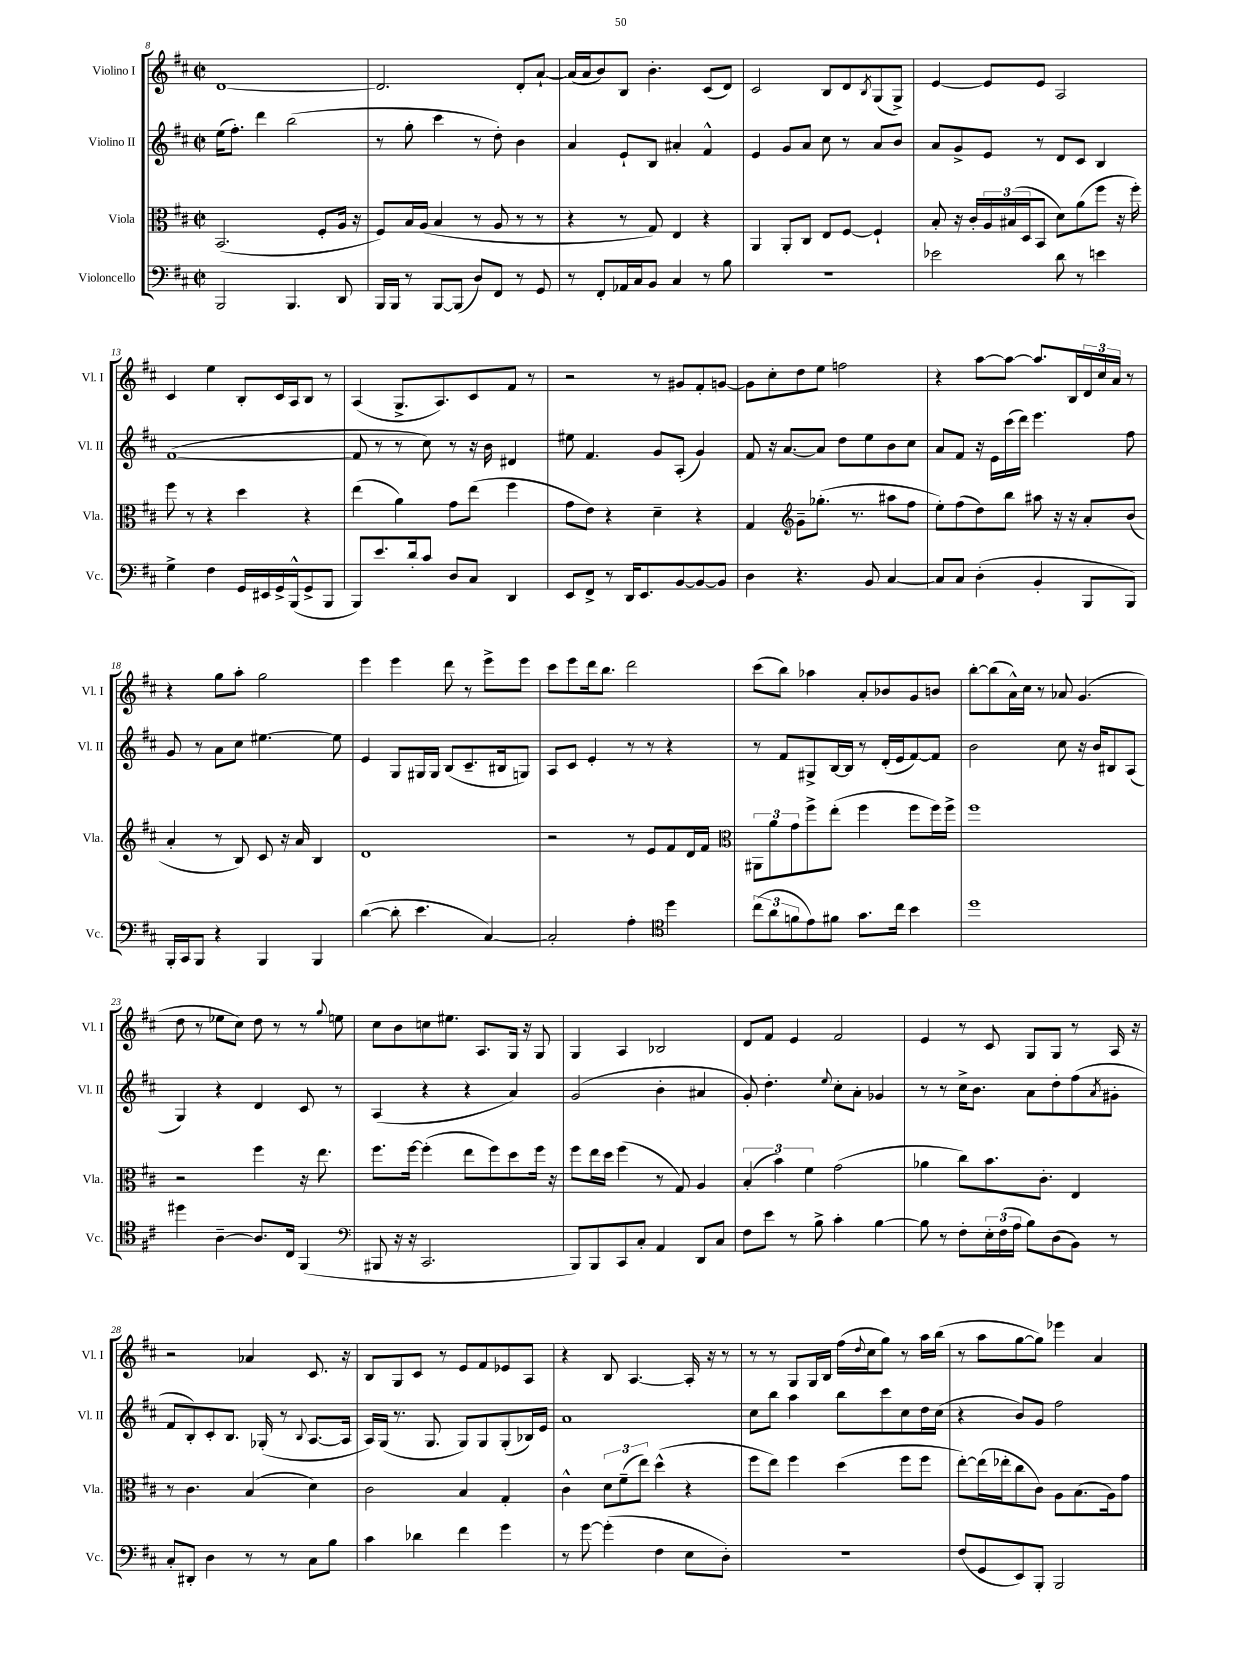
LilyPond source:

<<
\new StaffGroup <<
\new Staff = "s0" \with { instrumentName = "Violino I" shortInstrumentName = "Vl. I" } {
    \clef treble \key d \major \defaultTimeSignature \time 2/2
    d'1~ |
    d'2. d'8-. a'8~-! |
    a'16( a'16 b'8) b8 b'4.-. cis'8( d'8) |
    cis'2 b8 d'8 \acciaccatura { b8 } g8( g8->) |
    e'4~ e'8 e'8 a2 |
    cis'4 e''4 b8-. cis'16 a16 b8 r8 |
    a4( g8.-> a8.) cis'8 fis'8 r8 |
    r2 r8 gis'8 fis'8-. g'8~ |
    g'8 cis''8-. d''8 e''8 f''2 |
    r4 a''8~ a''8~ a''8. b16 \tuplet 3/2 { d'16 cis''16 a'16 } r8 |
    r4 g''8 a''8-. g''2 |
    e'''4 e'''4 d'''8 r8 e'''8-> e'''8 |
    cis'''8 e'''8 d'''16 b''8. d'''2 |
    cis'''8( b''8) aes''4 a'8-. bes'8 g'8 b'8 |
    b''8~-. b''8( a'16-^) cis''16 r8 aes'8 g'4.( |
    d''8 r8 ees''8 cis''8) d''8 r8 r8 \appoggiatura { g''8 } e''8 |
    cis''8 b'8 c''8 eis''8. a8. g16 r16 g8 |
    g4 a4 bes2 |
    d'8 fis'8 e'4 fis'2 |
    e'4 r8 cis'8 g8 g8 r8 a16 r16 |
    r2 aes'4 cis'8. r16 |
    b8 g8 cis'8 r8 e'8 fis'8 ees'8 a8 |
    r4 b8 a4.~ a16-. r16 r8 |
    r8 r8 g8 g16 b16 fis''16( \appoggiatura { d''8 } cis''16 g''8) r8 a''16 b''16( |
    r8 a''8 g''8~ g''8) ees'''4 a'4 \bar "|." |
}
\new Staff = "s1" \with { instrumentName = "Violino II" shortInstrumentName = "Vl. II" } {
    \clef treble \key d \major \defaultTimeSignature \time 2/2
    e''16( fis''8.-.) d'''4 b''2( |
    r8 g''8-. cis'''4 r8 d''8-.) b'4 |
    a'4 e'8-! b8 ais'4-. fis'4-^ |
    e'4 g'8 a'8 cis''8 r8 a'8 b'8 |
    a'8 g'8-> e'8 r8 d'8 cis'8 b4 |
    fis'1~( |
    fis'8 r8 r8 cis''8) r8 r16 b'16 dis'4 |
    eis''8 fis'4. g'8 a8-.( g'4) |
    fis'8 r16 a'8.~ a'8 d''8 e''8 b'8 cis''8 |
    a'8 fis'8 r16 e'16 cis'''16( d'''16) e'''4. fis''8 |
    g'8 r8 a'8 cis''8 eis''4.~ eis''8 |
    e'4 g8 gis16 gis16 b8( cis'8.-- bis16 g8) |
    a8 cis'8 e'4-. r8 r8 r4 |
    r8 fis'8 gis8-> b16~ b16 r8 d'16-.( e'16 fis'8~) fis'8 |
    b'2 cis''8 r16 b'16 bis8 a8( |
    g4) r4 d'4 cis'8 r8 |
    a4( r4 r4 a'4) |
    g'2( b'4-. ais'4 |
    g'8-.) d''4.-. \appoggiatura { e''8 } cis''8-. a'8-. ges'4 |
    r8 r8 cis''16-> b'8. a'8 d''8-. fis''8( \acciaccatura { a'8 } gis'8-. |
    fis'8 b8-.) cis'8-. b8. ges16-.( r8 \appoggiatura { b8 } a8.~ a16 |
    a16) g16( r8. g8. g8) g8 g8-.( bes16) e'16 |
    a'1 |
    cis''8 b''8 a''4 b''8 cis'''8 cis''8 d''16 cis''16( |
    r4 b'8) g'8 fis''2 \bar "|." |
}
\new Staff = "s2" \with { instrumentName = "Viola" shortInstrumentName = "Vla." } {
    \clef alto \key d \major \defaultTimeSignature \time 2/2
    b,2.( fis8-. a16 r16 |
    fis8) b16 a16( b4 r8 a8 r8 r8 |
    r4 r8 g8) e4 r4 |
    a,4 a,8-. cis8 e8 fis8~ fis4-! |
    b8-. r16 cis'16-. \tuplet 3/2 { a16 bis16( d16 } b,8 d'8) a'8( fis''8 r16 fis''16-.) |
    fis''8 r8 r4 d''4 r4 |
    e''4( a'4) g'8 e''8( fis''4 |
    g'8 e'8) r4 d'4-- r4 |
    g4 \clef treble g'8-- ges''8.-.( r8. ais''8 fis''8 |
    e''8-.) fis''8( d''8) b''8 ais''8 r16 r16 a'8-. b'8( |
    a'4-. r8 b8) cis'8 r16 a'16 b4 |
    d'1 |
    r2 r8 e'8 fis'8 d'16 fis'16 |
    \clef alto \tuplet 3/2 { ais,8 a'8 g'8 } fis''8-> e''8-.( fis''4 fis''8 fis''16) fis''16-> |
    fis''1 |
    r2 fis''4 r16 e''8. |
    fis''8. fis''16~ fis''4-.( e''8 fis''8) d''8 fis''16 r16 |
    fis''8 e''16 d''16 fis''4( r8 g8) a4 |
    \tuplet 3/2 { b4-.( b'4) fis'4 } g'2( |
    aes'4 cis''8) b'8. cis'8.-. e4 |
    r8 cis'4. b4( d'4) |
    cis'2 b4 g4-. |
    cis'4-^ \tuplet 3/2 { d'8 fis'8--( e''8) } d''4-^( r4 |
    fis''8 e''8) fis''4 d''4( fis''8 fis''8 |
    e''8~-.) e''16( ees''16-. cis''8 cis'8) a8 b8.( a16) g'8 \bar "|." |
}
\new Staff = "s3" \with { instrumentName = "Violoncello" shortInstrumentName = "Vc." } {
    \clef bass \key d \major \defaultTimeSignature \time 2/2
    b,,2 b,,4. d,8 |
    b,,16 b,,16 r8 b,,8~ b,,8( d8) fis,8 r8 g,8 |
    r8 fis,8-. aes,16 cis16 b,8 cis4 r8 b8 |
    r1 |
    ees'2 d'8 r8 e'4 |
    g4-> fis4 g,16 eis,16 g,16-> b,,16-^( g,8-> b,,8 |
    b,,8) e'8. d'16-. cis'8 d8 cis8 d,4 |
    e,8 fis,8-> r8 d,16 e,8. b,8~ b,8~ b,8 |
    d4 r4. b,8 cis4~ |
    cis8 cis8 d4-.( b,4-. b,,8 b,,8) |
    b,,16-. cis,16 b,,8 r4 b,,4 b,,4 |
    d'4~( d'8-. e'4. cis4~) |
    cis2-. a4-. \clef tenor d''4 |
    \tuplet 3/2 { cis''8( a'8 f'8 } e'8) fis'8 g'8. cis''16 b'4 |
    d''1 |
    dis''4 a4~-- a8. cis16 fis,4( |
    \clef bass bis,,8 r16 r16 cis,2. |
    b,,8) b,,8 cis,8 cis8-. a,4 d,8 cis8 |
    fis8 e'8 r8 b8-> cis'4-. b4~ |
    b8 r8 fis8-. \tuplet 3/2 { e16-. fis16( a16 } b8) d8( b,8) r8 |
    cis8-. dis,8-. d4 r8 r8 cis8 b8 |
    cis'4 des'4 fis'4 g'4 |
    r8 g'8~ g'4-.( fis4 e8 d8-.) |
    r1 |
    fis8( g,8 e,8) b,,8-. b,,2 \bar "|." |
}
>>
>>
\layout { \context { \Score currentBarNumber = #8 } }
